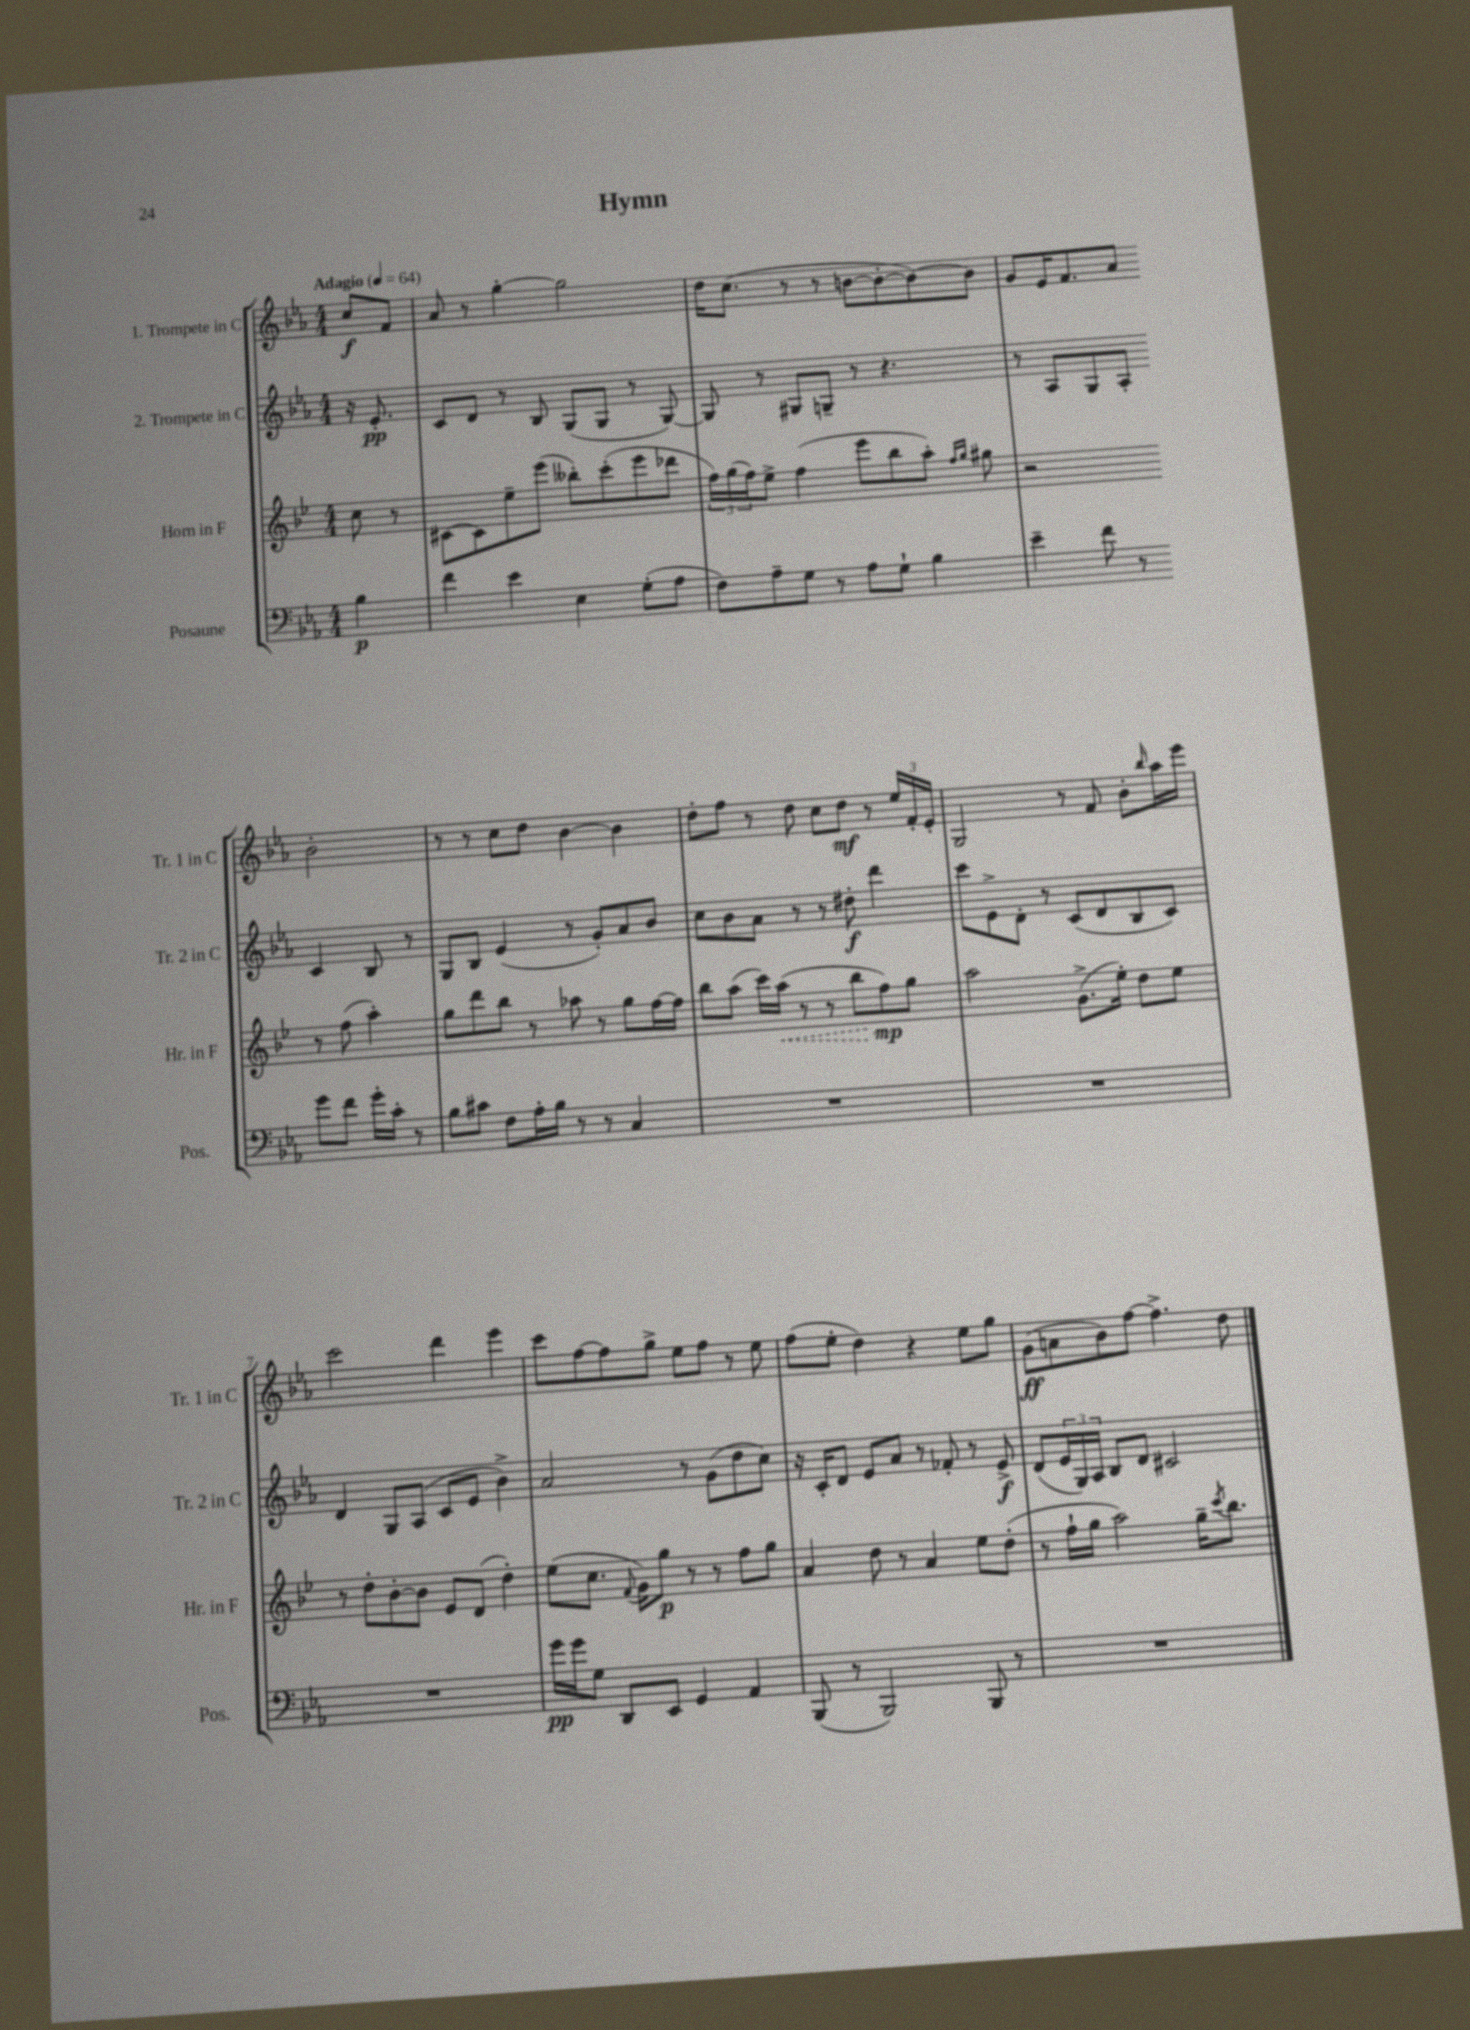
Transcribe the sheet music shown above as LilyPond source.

\header { title = "Hymn" }
<<
\new StaffGroup <<
\new Staff = "s0" \with { instrumentName = "1. Trompete in C" shortInstrumentName = "Tr. 1 in C" } {
    \clef treble \key ees \major \numericTimeSignature \time 4/4 \partial 4 \tempo "Adagio" 4 = 64
    c''8\f f'8 |
    aes'8 r8 g''4~-. g''2 |
    d''16 c''8.( r8 r8 b'8~ b'8~-. b'8~) b'8 |
    g'8 ees'16 f'8. aes'8 bes'2-. |
    r8 r8 c''8 d''8 bes'4~ bes'4 |
    d''8-. f''8 r8 d''8 c''8 d''8\mf r8 \tuplet 3/2 { ees''16 f'16-. ees'16-. } |
    g2 r8 f'8 bes'8-. \grace { bes''16 } aes''16 ees'''16 |
    c'''2 d'''4 ees'''4 |
    c'''8 f''8~ f''8 g''8-> ees''8 f''8 r8 ees''8 |
    f''8( ees''8-. d''4) r4 ees''8 g''8 |
    g'8\ff( a'8 bes'8) f''8~ f''4.-> d''8 \bar "|." |
}
\new Staff = "s1" \with { instrumentName = "2. Trompete in C" shortInstrumentName = "Tr. 2 in C" } {
    \clef treble \key ees \major \numericTimeSignature \time 4/4 \partial 4
    r16 ees'8.-.\pp |
    c'8 d'8 r8 bes8 g8( g8 r8 g8~) |
    g8 r8 gis8 g8-- r8 r4. |
    r8 aes8 g8 aes8-. c'4 bes8 r8 |
    g8 bes8 ees'4( r8 g'8-.) aes'8 bes'8 |
    c''8 bes'8 aes'8 r8 r8 dis''8-.\f d'''4 |
    c'''8 ees'8-> d'8-. r8 c'8( d'8 bes8 c'8) |
    d'4 g8 aes8( c'8 ees'8 bes'4->) |
    aes'2 r8 g'8( d''8 c''8) |
    r16 c'16-. d'8 ees'8 aes'8 r8 fes'8-. r8 ees'8->\f |
    d'8( \tuplet 3/2 { ees'16 g16) aes16 } bes8 d'8 cis'2 \bar "|." |
}
\new Staff = "s2" \with { instrumentName = "Horn in F" shortInstrumentName = "Hr. in F" } {
    \clef treble \key bes \major \numericTimeSignature \time 4/4 \partial 4
    c''8 r8 |
    cis'8~ cis'8 ees''8-- ees'''8( beses''8-.) c'''8-.( ees'''8 des'''8 |
    \tuplet 3/2 { f''16) g''16( f''16) } ees''8-> f''4( ees'''8 bes''8 a''8-.) \grace { f''16 g''16 } gis''8 |
    r2 r8 f''8( a''4-.) |
    g''8 d'''8 bes''8 r8 aes''8 r8 g''8 f''16~ f''16 |
    bes''8 a''8( c'''16) \once \override Hairpin.style = #'dashed-line a''16\<( r8 r8 bes''8 f''8\mp\!) g''8 |
    a''2 g'8.->( ees''16-.) d''8 ees''8 |
    r8 d''8-. bes'8~-. bes'8 ees'8 d'8( d''4-.) |
    ees''8( c''8. \appoggiatura { f'8 } g'16) g''8\p r8 r8 f''8 g''8 |
    a'4 d''8 r8 a'4 ees''8 d''8-.( |
    r8 f''16-! g''16 a''2) g''16-- \acciaccatura { c'''8 } bes''8. \bar "|." |
}
\new Staff = "s3" \with { instrumentName = "Posaune" shortInstrumentName = "Pos." } {
    \clef bass \key ees \major \numericTimeSignature \time 4/4 \partial 4
    bes4\p |
    f'4 ees'4 ees4 g8-.( aes8 |
    f8) aes8-- g8 r8 aes8 g8-! bes4 |
    ees'4-- f'8 r8 g'8 f'8 g'16-. c'16-. r8 |
    bes8 cis'8 f8 aes16-. bes16 r8 r8 c4 |
    R1 |
    R1 |
    R1 |
    g'16\pp g'16 g8 d,8 ees,8 g,4 aes,4 |
    bes,,8( r8 bes,,2) bes,,8 r8 |
    R1 \bar "|." |
}
>>
>>
